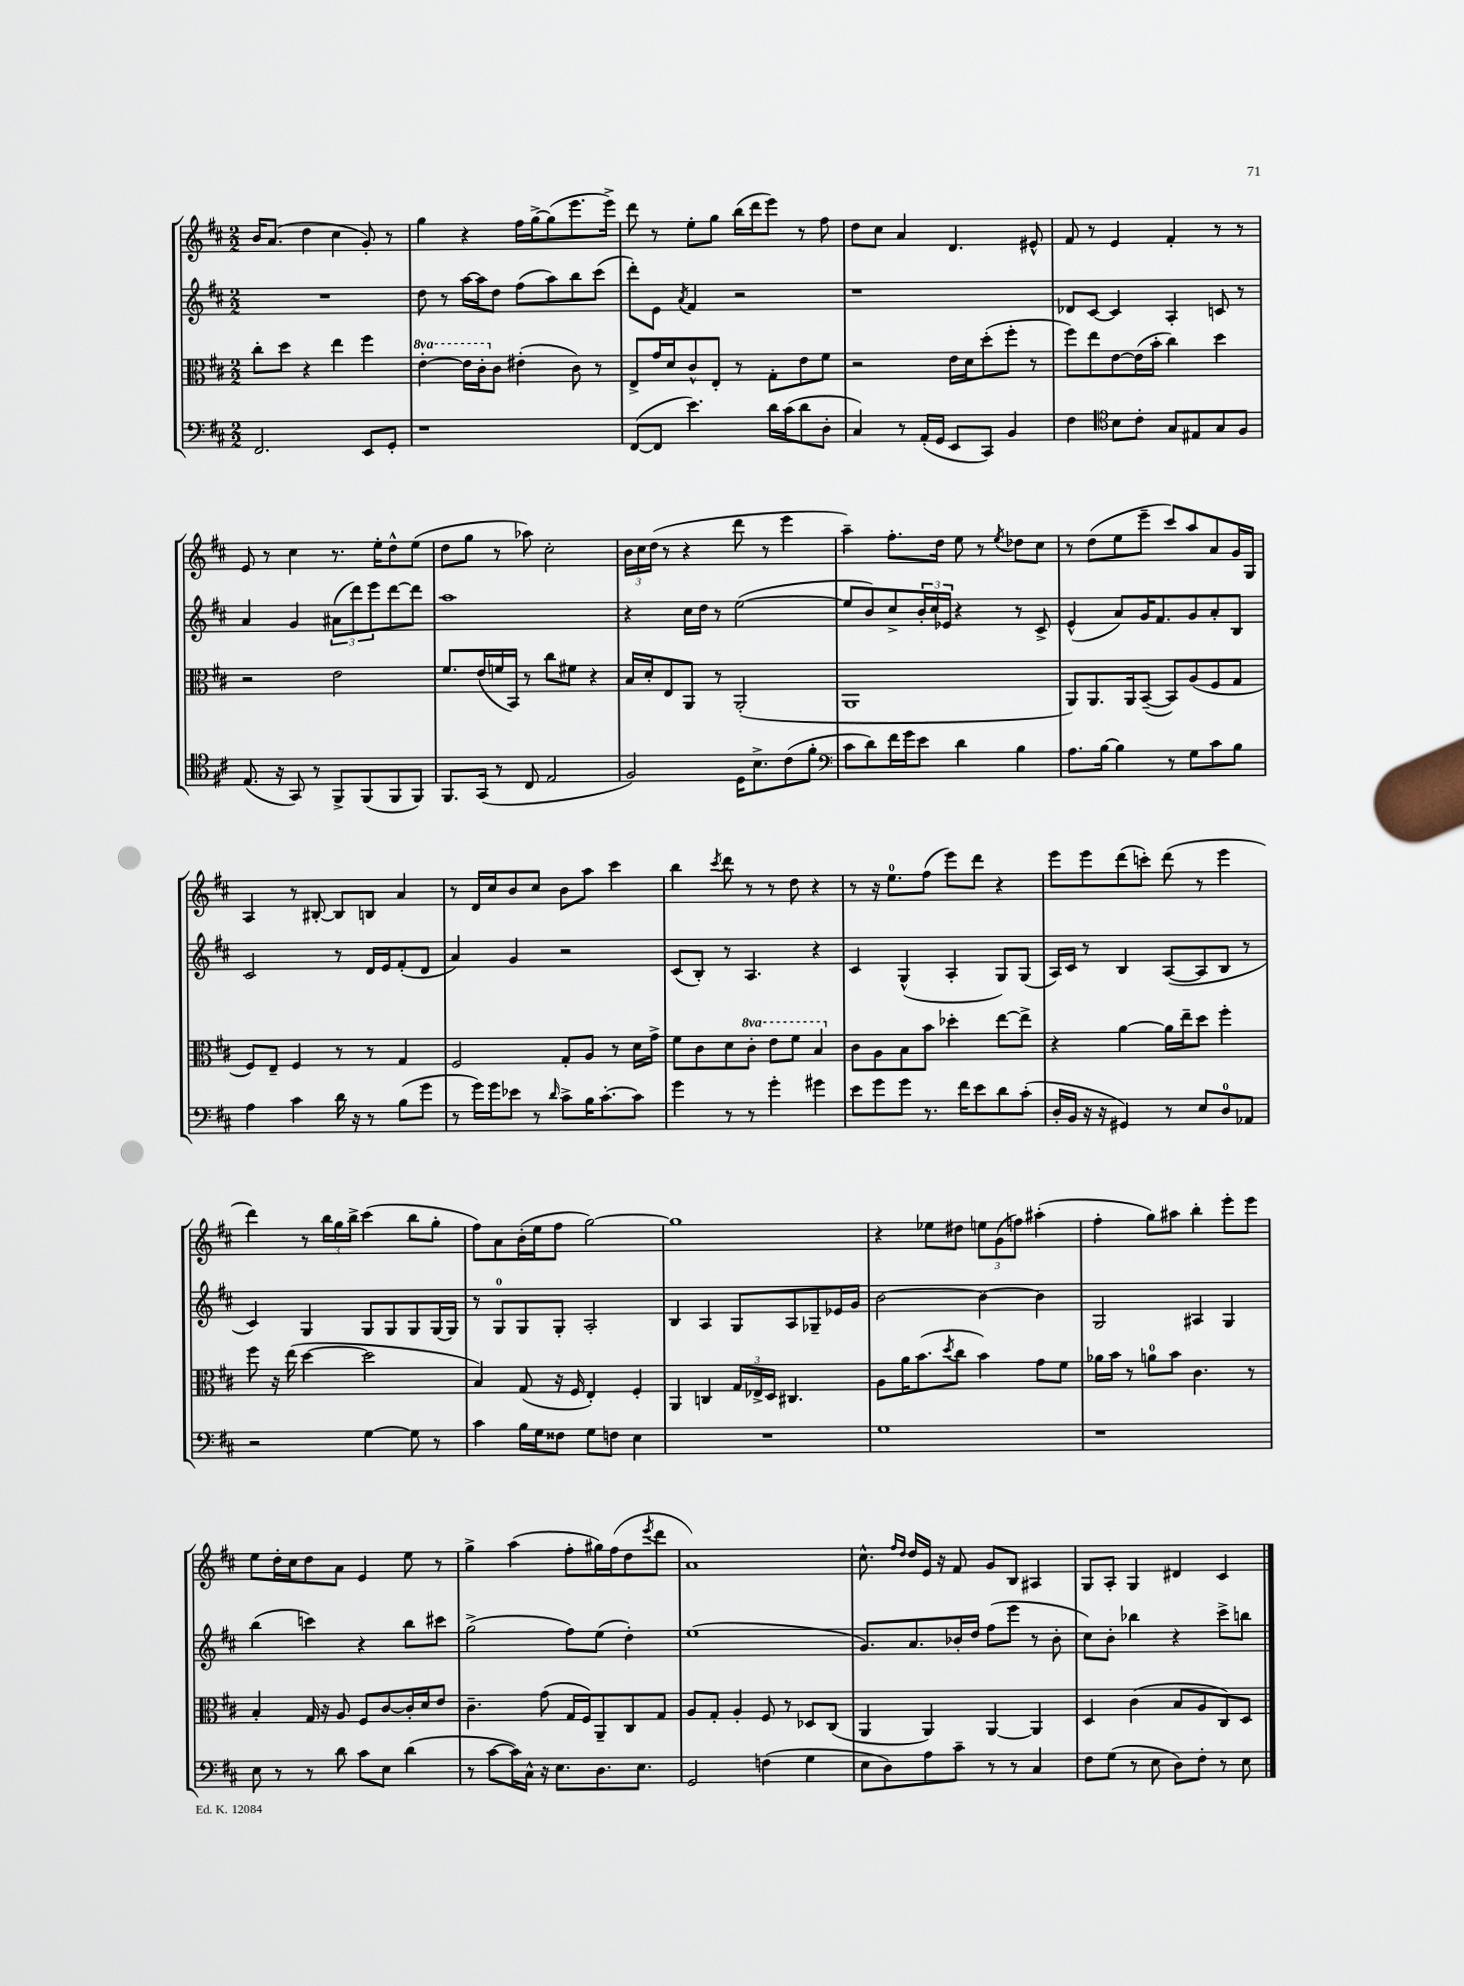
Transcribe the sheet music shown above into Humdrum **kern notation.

**kern	**kern	**kern	**kern
*staff4	*staff3	*staff2	*staff1
*clefF4	*clefC3	*clefG2	*clefG2
*k[f#c#]	*k[f#c#]	*k[f#c#]	*k[f#c#]
*M2/2	*M2/2	*M2/2	*M2/2
2.FF#	8cc#'	1r	16b
.	.	.	(8.a
.	8dd	.	.
.	4r	.	4dd
.	4ee	.	4cc#
8EE	4ff#	.	8g')
8GG'	.	.	8r
=	=	=	=
1r	[4ee'	8dd	4gg
.	.	8r	.
.	16ee]	[16aa	4r
.	16cc#'	16aa]	.
.	8c#	8dd	.
.	(4e#'	(8ff#	16ff#
.	.	.	[16gg^
.	.	8aa)	(8gg]
.	8c#)	8bb	8.eee
.	8r	(8ccc#	.
.	.	.	16eee^)
=	=	=	=
([8FF#	8E^	8ddd')	8ddd
8FF#]	16g	8e	8r
.	16d	.	.
.	.	8qa	.
4.e)	8c#^^	4f#	8ee'
.	8E'	.	8gg
.	8r	2r	(16bb
.	.	.	16ddd
16d	8G'	.	8eee)
(16c#	.	.	.
8d	8e	.	8r
8D'	8f#	.	8ff#
=	=	=	=
4C#)	2r	1r	8dd
.	.	.	8cc#
8r	.	.	4a
(16AA'	.	.	.
16GG	.	.	.
8EE	16e	.	4.d
.	16d	.	.
8CC#)	(8dd'	.	.
4BB	8ff#'	.	.
.	8r	.	8e#^^
=	=	=	=
4F#	8ff#)	8d-	8f#
.	8ee	[8c#	8r
*clefC4	*	*	*
8B	[8e	4c#]	4e
8c#'	(16e]	.	.
.	16b'	.	.
8G	4cc#)	4A'	4f#'
8E#	.	.	.
8G	4dd	8c	8r
8F#	.	8r	8r
=	=	=	=
(8.E	2r	4a	8e
.	.	.	8r
16r	.	.	.
8GG)	.	4g	4cc#
8r	.	.	.
8FF#^	2e	(12a#	8.r
.	.	12ddd)	.
(8FF#	.	.	.
.	.	12eee	.
.	.	.	16ee'
8FF#	.	[8ddd	8dd^^
8FF#)	.	8ddd]	(8ee
=	=	=	=
8.FF#	8.f#	1aa	8dd
.	.	.	8gg
(16GG	(16e	.	.
8r	16f	.	8r
.	16BB)	.	.
8C#	8r	.	8aa-)
2E	8cc#	.	2cc#'
.	8f#	.	.
.	4r	.	.
=	=	=	=
2F#)	16B	4r	24b
.	.	.	24cc#
.	16d'	.	.
.	.	.	(24dd
.	8E	.	8r
.	8AA	16cc#	4r
.	.	16dd	.
.	8r	8r	.
16D	(2AA'	([2ee	8ddd
8.B^	.	.	.
.	.	.	8r
(8c#	.	.	4eee
8f#'	.	.	.
=	=	=	=
*clefF4	*	*	*
8c#	1AA	8ee]	4aa~)
8d)	.	8b)	.
16f#	.	8cc#^	8.ff#'
16g	.	.	.
8e	.	24b'	.
.	.	24cc#	.
.	.	.	16dd
.	.	24e-	.
4d	.	4r	8ee
.	.	.	8r
.	.	.	8qee
4B	.	8r	8dd-
.	.	8c#^	8cc#
=	=	=	=
8.A	8AA)	(4e^^	8r
.	8.AA	.	(8dd
[16B	.	.	.
4B]	.	8a)	8ee
.	16AA	.	.
.	([8BB~	16g	8eee~
.	.	8.f#	.
8r	8BB])	.	8ccc#)
8G	(8A	8g	8aa
8c#	8F#	8a'	8a
8B	8G	8B	16g
.	.	.	16G
=	=	=	=
4A	8F#)	2c#	4A
.	8E~	.	.
4c#	4F#	.	8r
.	.	.	[8B#'
16d	8r	8r	8B#]
16r	.	.	.
8r	8r	16d	8B
.	.	16e	.
(8B	4G	(8f#'	4a
8g	.	8d	.
=	=	=	=
8r	2F#	4a)	8r
16g)	.	.	16d
16g	.	.	16cc#
8e-	.	4g	8b
8r	.	.	8cc#
16qqd	.	.	.
8c#^	8G'	2r	8b
16B	8A	.	8aa
[8.c#'	.	.	.
.	8r	.	4ccc#
8c#]	16d	.	.
.	16g^	.	.
=	=	=	=
4g	8f#	(8c#	4bb
.	8c#	8B')	.
.	.	.	8qccc#
8r	8d	8r	8ddd
8r	8cc#'	4.A	8r
4g'	8ee	.	8r
.	8ff#	.	8dd
4g#	4b	4r	4r
=	=	=	=
8e	8c#	4c#	8r
8g	8A	.	16r
.	.	.	8.ee
8g	8B	(4G^^	.
8.r	8b	.	(8ff#
.	4dd-'	4A'	8eee)
16f#	.	.	.
8e	.	.	8ddd
8d	[8ee	8G)	4r
(8c#'	8ee^]	(8G	.
=	=	=	=
16D'	4r	16A)	8eee
16BB	.	16c#	.
16r	.	8r	8eee
16r	.	.	.
4GG#)	[4a	4B	(8ddd
.	.	.	8ccc')
8r	16a]	([8A	(8ddd
.	16ee~	.	.
8E	8dd	8A]	8r
8D	4ff#'	8B	4eee
8AA-	.	8r	.
=	=	=	=
2r	8ff#	4c#)	4ddd)
.	16r	.	.
.	(16ee	.	.
.	[4dd	4G	8r
.	.	.	24bb
.	.	.	24gg
.	.	.	24bb^
[4G	2dd]	8G	(4ccc#
.	.	8G	.
8G]	.	8G	8bb
8r	.	[16G	8gg'
.	.	16G]	.
=	=	=	=
4c#	4B)	8r	8ff#)
.	.	8G	8a
16B	(8G	8G	(16b'
16G	.	.	16ee
8F##	16r	8G'	8ff#
.	16F#	.	.
8G	4E')	2A'	[2gg)
8F	.	.	.
4E	4F#'	.	.
=	=	=	=
1r	4AA	4B	1gg]
.	4C	4A	.
.	24G	8G	.
.	24E-^	.	.
.	24D	.	.
.	4.C#	8A	.
.	.	8G-~	.
.	.	16e-	.
.	.	16g	.
=	=	=	=
1G	8A	[2b	4r
.	16a	.	.
.	(8.b	.	.
.	.	.	8ee-
.	8qdd	.	.
.	8cc#	.	8dd#
.	4b)	4b_	12ee
.	.	.	(12g
.	.	.	12ff)
.	8g	4b]	(4aa#'
.	8f#	.	.
=	=	=	=
1r	16a-	2G	4ff#'
.	16b	.	.
.	8r	.	.
.	8a	.	8gg)
.	8b	.	8aa#
.	4.c#	4A#	4bb'
.	.	4G	8eee'
.	8r	.	8eee
=	=	=	=
8E	4B'	(4bb	8ee
8r	.	.	16dd'
.	.	.	16cc#
8r	16G	4ccc)	8dd
.	16r	.	.
8d	8A	.	8a
8c#	8F#	4r	4e
8E	[8c#	.	.
(4d	16c#']	8bb	8ee
.	16d	.	.
.	8e	8ccc#	8r
=	=	=	=
8r	4.c#~	(2gg^	4gg^
[8c#	.	.	.
16c#])	.	.	(4aa
16C#^^	.	.	.
16r	(8g	.	.
8.E	.	.	.
.	16G	8ff#)	8ff#'
.	16F#)	.	.
8.D	8AA~	(8ee	16gg#)
.	.	.	(16ff#
.	8C#	4dd')	8dd
8.E	.	.	.
.	.	.	8qeee
.	8G	.	8ddd
=	=	=	=
2GG	8A	(1ee	1a)
.	8G'	.	.
.	4A'	.	.
(4F	8F#	.	.
.	8r	.	.
4G	8D-	.	.
.	(8C#	.	.
=	=	=	=
8E	4AA	8.g)	8.cc#^^
8D)	.	.	.
.	.	.	16qqff#
.	.	.	16qqdd
.	.	8.a	16dd
8A	4AA)	.	16e
.	.	.	16r
8c#~	.	16b-'	8f#
.	.	16dd	.
8r	[4AA	(8ff#	8g
8r	.	8eee	8B
4C#	4AA]	8r	4A#
.	.	8b-'	.
=	=	=	=
8F#	4D	8cc#)	8G
(8G	.	8b'	8A'
8r	(4c#	4bb-	4G
8E	.	.	.
8D)	8B	4r	4d#
8F#'	8A	.	.
8r	8C#)	8ccc#^	4c#
8E	8D	8bb	.
==	==	==	==
*-	*-	*-	*-
